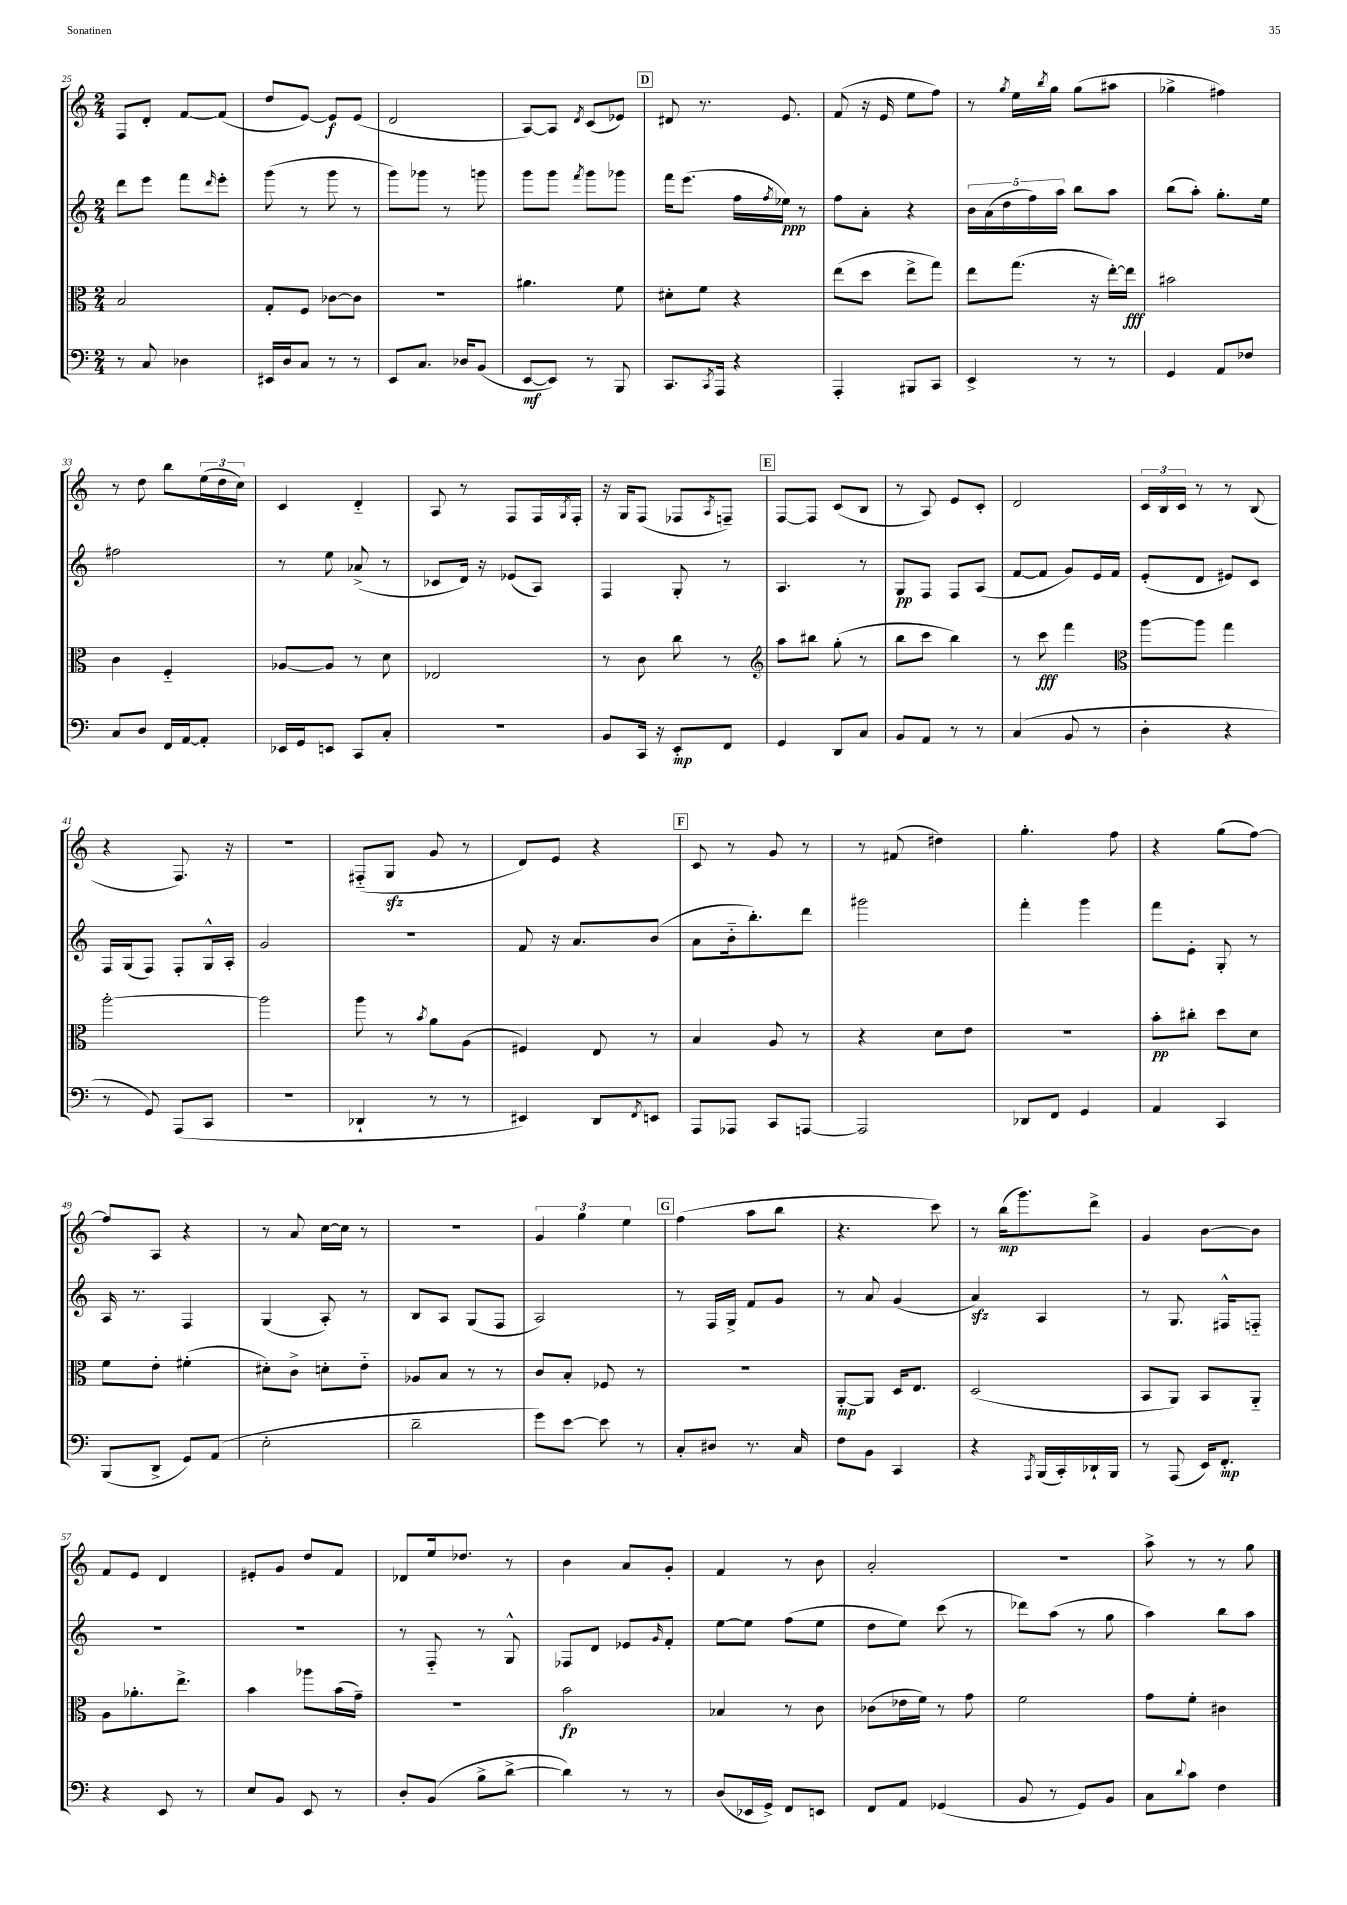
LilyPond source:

<<
\new StaffGroup <<
\new Staff = "s0" {
    \clef treble \key c \major \numericTimeSignature \time 2/4
    f8 d'8-. f'8~ f'8( |
    d''8 e'8~) e'8\f e'8( |
    d'2 |
    a8~) a8 \acciaccatura { d'8 } c'8( ees'8) |
    \mark \markup { \box "D" } dis'8 r8. e'8. |
    f'8( r16 e'16 e''8 f''8) |
    r8 \acciaccatura { g''8 } e''16 \acciaccatura { b''8 } g''16 g''8( ais''8 |
    ges''4-> fis''4) |
    r8 d''8 b''8 \tuplet 3/2 { e''16( d''16 c''16) } |
    c'4 d'4-_ |
    a8 r8 f8 f16 \acciaccatura { g8 } f16-. |
    r16 g16 f8( fes8 \acciaccatura { a8 } f8--) |
    \mark \markup { \box "E" } f8~ f8 c'8( b8 |
    r8 a8) e'8 c'8-. |
    d'2 |
    \tuplet 3/2 { c'16 b16 c'16 } r8 r8 b8( |
    r4 f8.) r16 |
    R2 |
    fis8-_( g8\sfz g'8 r8 |
    d'8) e'8 r4 |
    \mark \markup { \box "F" } c'8 r8 g'8 r8 |
    r8 fis'8( dis''4) |
    g''4.-. f''8 |
    r4 g''8( f''8~) |
    f''8 a8 r4 |
    r8 a'8 c''16~ c''16 r8 |
    r2 |
    \tuplet 3/2 { g'4 g''4 e''4 } |
    \mark \markup { \box "G" } f''4( a''8 b''8 |
    r4. c'''8) |
    r8 b''16\mp( g'''8.) d'''8-> |
    g'4 b'8~ b'8 |
    f'8 e'8 d'4 |
    eis'8-. g'8 d''8 f'8 |
    des'8 e''16 des''8. r8 |
    b'4 a'8 g'8-. |
    f'4 r8 b'8 |
    a'2-. |
    r2 |
    a''8-> r8 r8 g''8 \bar "|." |
}
\new Staff = "s1" {
    \clef treble \key c \major \numericTimeSignature \time 2/4
    d'''8 e'''8 f'''8 \grace { d'''16 } e'''8-. |
    g'''8( r8 g'''8 r8 |
    g'''8) ges'''8 r8 g'''8 |
    g'''8 g'''8 \acciaccatura { f'''8 } g'''8 ges'''8 |
    \mark \markup { \box "D" } f'''16 e'''8.( f''16 \acciaccatura { f''8 } ees''16\ppp) r8 |
    f''8 a'8-. r4 |
    \tuplet 5/4 { b'16 a'16( d''16 f''16) a''16 } b''8 a''8 |
    b''8( a''8-.) g''8.-. e''16 |
    fis''2 |
    r8 e''8 aes'8->( r8 |
    ces'8 d'16) r16 ees'8( a8) |
    f4 g8-. r8 |
    \mark \markup { \box "E" } a4. r8 |
    g8\pp f8 f8 a8( |
    f'8~ f'8 g'8) e'16 f'16 |
    e'8-.( d'8 eis'8) c'8 |
    f16 g16( f8) f8-. g16-^ a16-. |
    g'2 |
    R2 |
    f'8 r16 a'8. b'8( |
    \mark \markup { \box "F" } a'8 b'16-_ b''8.-.) d'''8 |
    gis'''2 |
    f'''4-. g'''4 |
    f'''8 e'8-. g8-. r8 |
    a16 r8. f4 |
    g4( a8-.) r8 |
    b8 a8 g8( f8 |
    a2) |
    \mark \markup { \box "G" } r8 f16 g16-> f'8 g'8 |
    r8 a'8 g'4( |
    a'4\sfz) a4 |
    r8 g8. fis16-^ f8-_ |
    R2 |
    R2 |
    r8 f8-_ r8 g8-^ |
    fes8 d'8 ees'8 \grace { g'16 } f'8-. |
    e''8~ e''8 f''8( e''8 |
    d''8 e''8) c'''8( r8 |
    des'''8) a''8( r8 g''8 |
    a''4) b''8 a''8 \bar "|." |
}
\new Staff = "s2" {
    \clef alto \key c \major \numericTimeSignature \time 2/4
    b2 |
    g8-. f8 ces'8~ ces'8 |
    R2 |
    ais'4. f'8 |
    \mark \markup { \box "D" } dis'8-. f'8 r4 |
    e''8( d''8 e''8-> g''8) |
    e''8 g''8.( r16 e''16~-.) e''16\fff |
    bis'2 |
    c'4 f4-_ |
    aes8~ aes8 r8 d'8 |
    ees2 |
    r8 c'8 c''8 r8 |
    \mark \markup { \box "E" } \clef treble a''8 bis''8 g''8-.( r8 |
    b''8 c'''8 b''4) |
    r8 c'''8\fff f'''4 |
    \clef alto a''8~ a''8 g''4 |
    a''2~-. |
    a''2 |
    a''8 r8 \acciaccatura { b'8 } a'8 a8( |
    fis4) e8 r8 |
    \mark \markup { \box "F" } b4 a8 r8 |
    r4 d'8 e'8 |
    R2 |
    b'8-.\pp cis''8-. d''8 d'8 |
    f'8 e'8-. fis'4-.( |
    dis'8-.) c'8-> d'8-. e'8-_ |
    aes8 b8 r8 r8 |
    c'8 b8-. fes8 r8 |
    \mark \markup { \box "G" } R2 |
    a,8~-.\mp a,8 d16 e8. |
    d2( |
    b,8 a,8) b,8 a,8-_ |
    a8 aes'8.-. e''8.-> |
    b'4 aes''8 b'16( g'16--) |
    R2 |
    b'2\fp |
    bes4 r8 c'8 |
    ces'8( ees'16 f'16) r8 g'8 |
    f'2 |
    g'8 f'8-. cis'4 \bar "|." |
}
\new Staff = "s3" {
    \clef bass \key c \major \numericTimeSignature \time 2/4
    r8 c8 des4 |
    eis,16 d16 c8 r8 r8 |
    e,8 c8. des16 b,8( |
    e,8~\mf e,8) r8 b,,8 |
    \mark \markup { \box "D" } c,8. \acciaccatura { c,8 } a,,16 r4 |
    a,,4-. bis,,8 c,8 |
    e,4-> r8 r8 |
    g,4 a,8 fes8 |
    c8 d8 f,16 a,16~ a,8-. |
    ees,16 g,16 e,8 c,8 c8-. |
    R2 |
    b,8 c,16 r16 e,8-.\mp f,8 |
    \mark \markup { \box "E" } g,4 d,8 c8 |
    b,8 a,8 r8 r8 |
    c4( b,8 r8 |
    d4-. r4 |
    r8 g,8) a,,8( c,8 |
    r2 |
    des,4-! r8 r8 |
    eis,4) d,8 \acciaccatura { f,8 } e,8 |
    \mark \markup { \box "F" } a,,8 aes,,8 c,8 a,,8~ |
    a,,2 |
    des,8 f,8 g,4 |
    a,4 c,4 |
    b,,8( d,8-> g,8) a,8( |
    e2-. |
    d'2-- |
    g'8) e'8~ e'8 r8 |
    \mark \markup { \box "G" } c8-. dis8 r8. c16 |
    f8 b,8 c,4 |
    r4 \acciaccatura { a,,8 } b,,16( c,16-.) des,16-! b,,16 |
    r8 a,,8( e,16) f,8.-.\mp |
    r4 e,8 r8 |
    e8 b,8 e,8 r8 |
    d8-. b,8( b8-> d'8~-> |
    d'4) r8 r8 |
    d8( ees,16 g,16->) f,8 e,8 |
    f,8 a,8 ges,4( |
    b,8 r8 g,8) b,8 |
    c8 \appoggiatura { d'8 } c'8 f4 \bar "|." |
}
>>
>>
\layout { \context { \Score currentBarNumber = #25 } }
